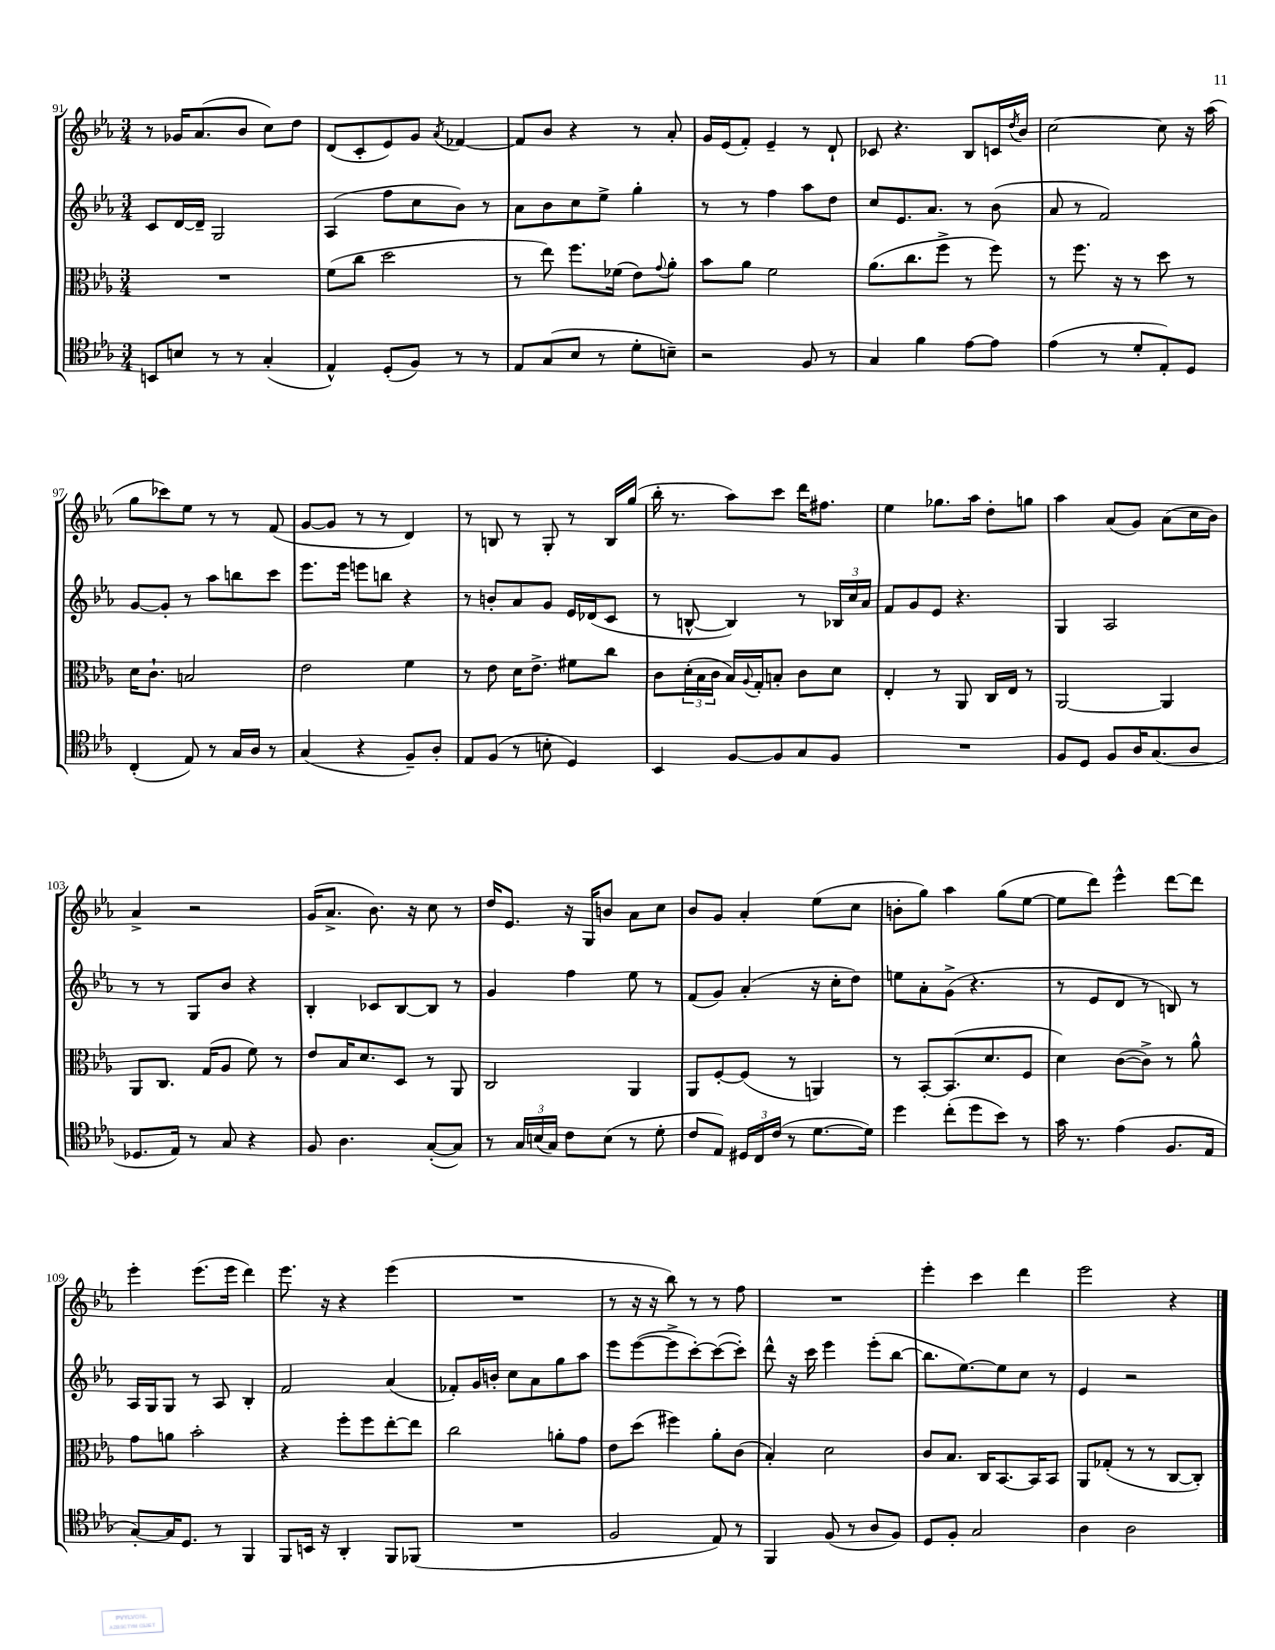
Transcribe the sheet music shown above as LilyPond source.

<<
\new StaffGroup <<
\new Staff = "s0" {
    \clef treble \key ees \major \numericTimeSignature \time 3/4
    r8 ges'16 aes'8.( bes'8 c''8) d''8 |
    d'8( c'8-. ees'8) g'8 \acciaccatura { aes'8 } fes'4~ |
    fes'8 bes'8 r4 r8 aes'8-. |
    g'16 ees'16( f'8-.) ees'4-- r8 d'8-! |
    ces'8 r4. bes8 c'16 \acciaccatura { d''8 } bes'16 |
    c''2~ c''8 r16 aes''16( |
    g''8 ces'''8) ees''8 r8 r8 f'8( |
    g'8~ g'8 r8 r8 d'4) |
    r8 b8 r8 g8-. r8 b16 g''16( |
    bes''16-. r8. aes''8) c'''8 d'''16 fis''8. |
    ees''4 ges''8. aes''16 d''8-. g''8 |
    aes''4 aes'8( g'8) aes'8( c''16 bes'16) |
    aes'4-> r2 |
    g'16( aes'8.-> bes'8.) r16 c''8 r8 |
    d''16 ees'8. r16 g16 b'8 aes'8 c''8 |
    bes'8 g'8 aes'4-. ees''8( c''8 |
    b'8-. g''8) aes''4 g''8( ees''8~ |
    ees''8 d'''8) ees'''4-^ d'''8~ d'''8 |
    ees'''4-. ees'''8.( ees'''16 d'''4) |
    ees'''8. r16 r4 ees'''4( |
    R2. |
    r8 r16 r16 bes''8) r8 r8 f''8 |
    R2. |
    ees'''4-. c'''4 d'''4 |
    ees'''2 r4 \bar "|." |
}
\new Staff = "s1" {
    \clef treble \key ees \major \numericTimeSignature \time 3/4
    c'8 d'16~ d'16-- g2 |
    aes4( f''8 c''8 bes'8) r8 |
    aes'8 bes'8 c''8 ees''8-> g''4-. |
    r8 r8 f''4 aes''8 d''8 |
    c''8 ees'8. aes'8. r8 bes'8( |
    aes'8 r8 f'2) |
    g'8~ g'8-. r8 aes''8 b''8 c'''8 |
    ees'''8. ees'''16 e'''8 b''8 r4 |
    r8 b'8-. aes'8 g'8 ees'16 des'16( c'8 |
    r8 b8~-^ b4) r8 \tuplet 3/2 { bes16 c''16 aes'16 } |
    f'8 g'8 ees'8 r4. |
    g4 aes2 |
    r8 r8 g8 bes'8 r4 |
    bes4-. ces'8 bes8~ bes8 r8 |
    g'4 f''4 ees''8 r8 |
    f'8( g'8) aes'4-.( r16 c''16-. d''8) |
    e''8 aes'8-. g'8->( r4. |
    r8 ees'8 d'8 r8 b8) r8 |
    aes16 g16 g8 r8 aes8 bes4-. |
    f'2 aes'4( |
    fes'8-.) g'16 b'16-. c''8 aes'8 g''8 aes''8 |
    ees'''8 ees'''8~( ees'''8-> c'''8~-.) c'''8~( c'''8-.) |
    d'''8-^ r16 c'''16 ees'''4 ees'''8-.( bes''8~ |
    bes''8. ees''8.~) ees''8 c''8 r8 |
    ees'4 r2 \bar "|." |
}
\new Staff = "s2" {
    \clef alto \key ees \major \numericTimeSignature \time 3/4
    R2. |
    f'8( c''8 d''2 |
    r8 ees''8) f''8. fes'16( ees'8) \appoggiatura { g'8 } aes'8-. |
    bes'8 aes'8 f'2 |
    aes'8.( c''8. f''8-> r8 f''8) |
    r8 f''8. r16 r8 d''8 r8 |
    d'16 c'8.-! b2 |
    ees'2 f'4 |
    r8 ees'8 d'16 ees'8.-> fis'8 c''8 |
    c'8 \tuplet 3/2 { d'16-.( bes16 c'16 } bes16) \appoggiatura { aes8 } g16-. b8-. c'8 d'8 |
    ees4-. r8 aes,8 c16 ees16 r8 |
    aes,2~ aes,4 |
    aes,8 c8. g16( aes8 f'8) r8 |
    ees'8 bes16 d'8. d8 r8 aes,8 |
    c2 aes,4 |
    aes,8 f8~-. f8( r8 a,4) |
    r8 bes,8~-. bes,8.( d'8. f8 |
    d'4) c'8~( c'8->) r8 aes'8-^ |
    g'8 a'8 bes'2-. |
    r4 f''8-. f''8 ees''8~-. ees''8 |
    c''2 a'8-. g'8 |
    ees'8 d''8( fis''4) aes'8-. c'8( |
    bes4-.) d'2 |
    c'8 bes8. c16 bes,8.~ bes,16 bes,8 |
    aes,8 ges8-.( r8 r8 c8~ c8-.) \bar "|." |
}
\new Staff = "s3" {
    \clef tenor \key ees \major \numericTimeSignature \time 3/4
    b,8 b8 r8 r8 g4-.( |
    ees4-^) d8-.( f8) r8 r8 |
    ees8 g8( bes8 r8 d'8-. b8--) |
    r2 f8 r8 |
    g4 f'4 ees'8~ ees'8 |
    ees'4( r8 d'8-. ees8-.) d8 |
    c4-.( ees8) r8 g16 aes16 r8 |
    g4( r4 f8--) aes8-. |
    ees8 f8( r8 b8-. d4) |
    bes,4 f8~ f8 g8 f8 |
    R2. |
    f8 d8 f8 aes16 g8.( aes8 |
    des8. ees16) r8 g8 r4 |
    f8 aes4. g8~-.( g8) |
    r8 \tuplet 3/2 { g16 b16( g16) } c'8 b8( r8 d'8-. |
    c'8 ees8) \tuplet 3/2 { dis16 c16 c'16( } r8 d'8.~ d'16) |
    d''4 c''8-.( d''8 bes'8) r8 |
    g'16 r8. ees'4( f8. ees16 |
    g8~-.) g16 d8. r8 f,4 |
    f,8 b,16 r16 aes,4-. f,8 fes,8( |
    R2. |
    f2 ees8) r8 |
    f,4 f8( r8 aes8 f8) |
    d8 f8-. g2 |
    aes4 aes2 \bar "|." |
}
>>
>>
\layout { \context { \Score currentBarNumber = #91 } }
